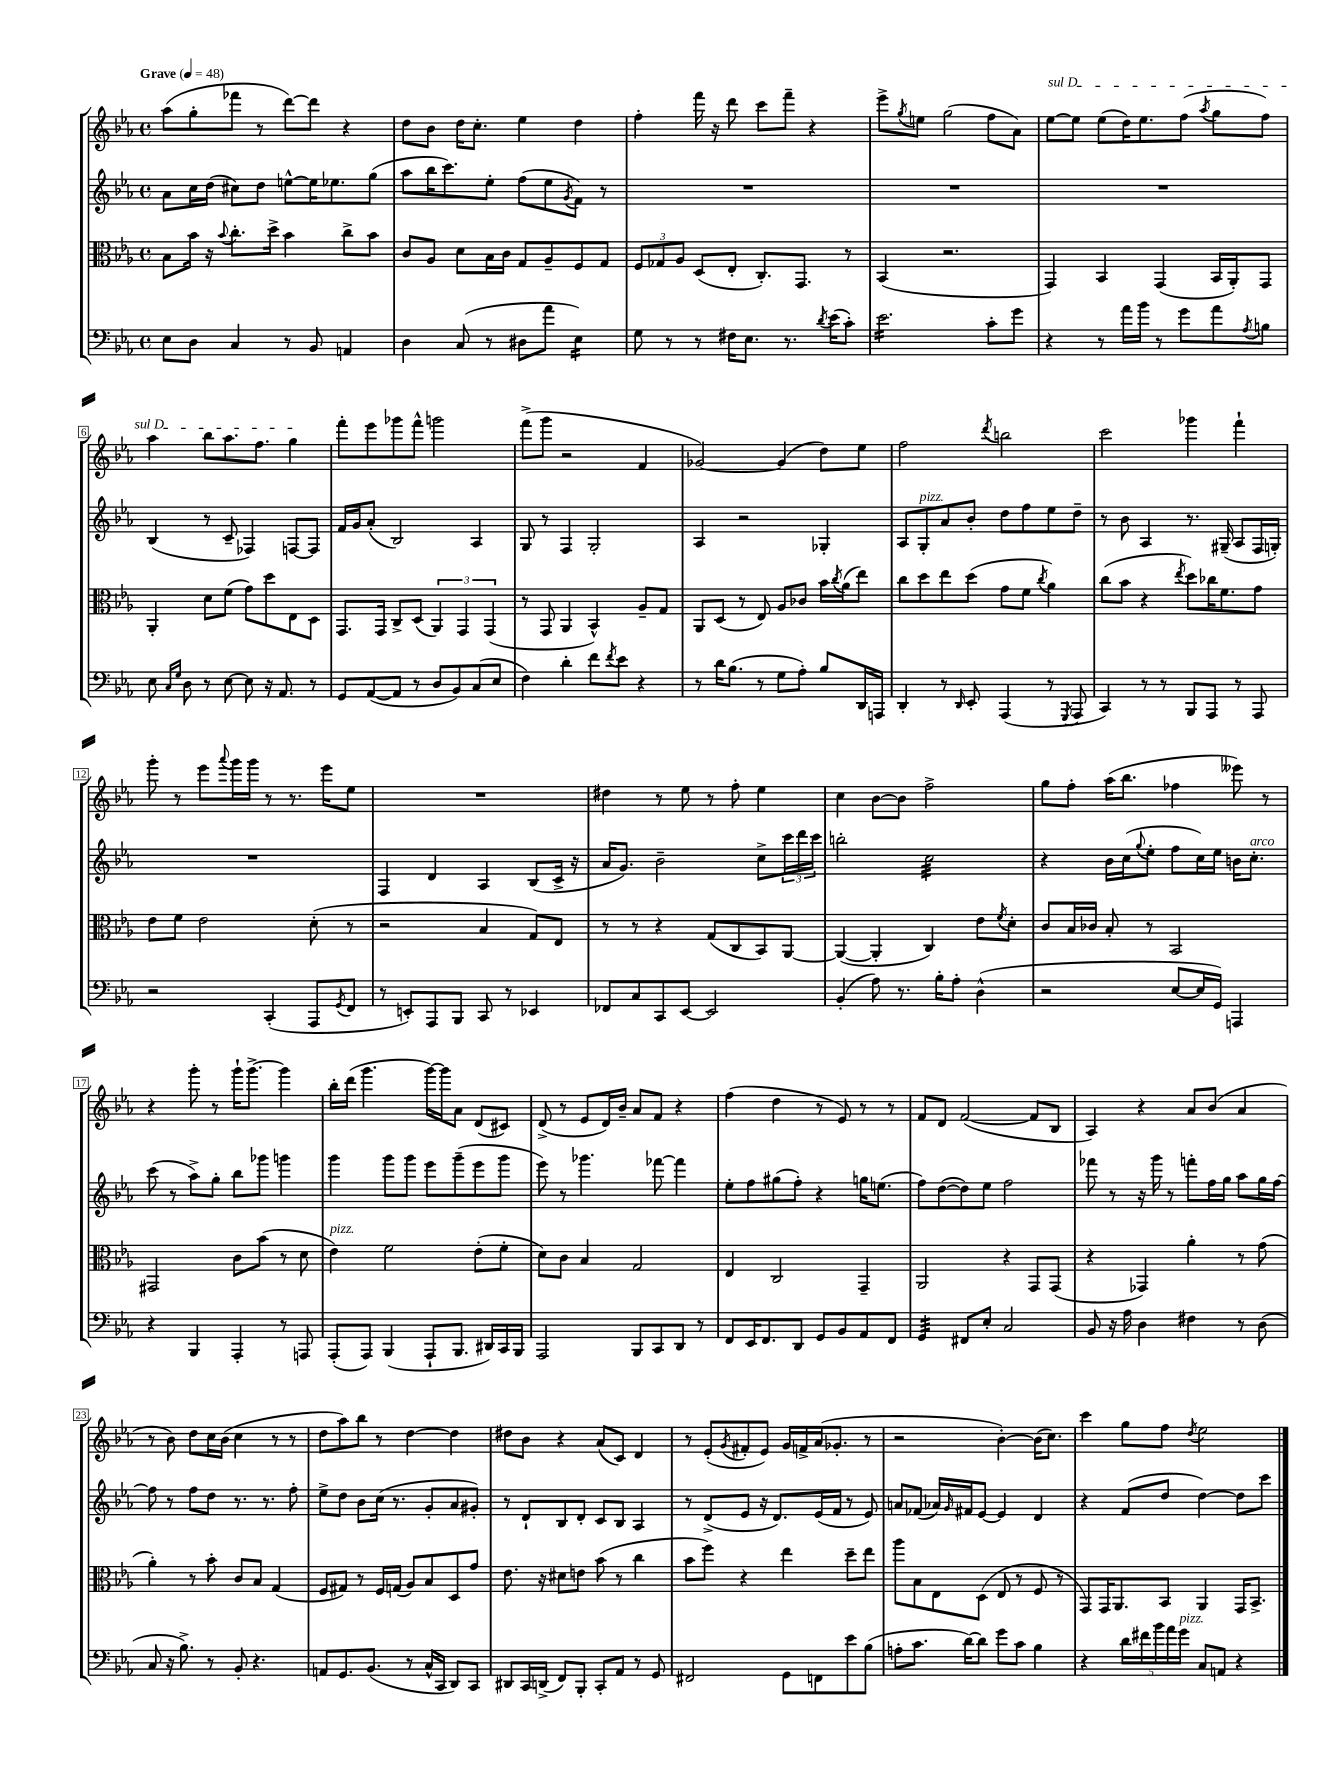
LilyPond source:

<<
\new StaffGroup <<
\new Staff = "s0" {
    \clef treble \key ees \major \defaultTimeSignature \time 4/4 \tempo "Grave" 4 = 48
    aes''8( g''8-. fes'''8 r8 d'''8~) d'''8 r4 |
    d''8 bes'8 d''16 c''8.-. ees''4 d''4 |
    f''4-. f'''16 r16 d'''8 c'''8 f'''8-- r4 |
    ees'''8-> \acciaccatura { g''8 } e''8 g''2( f''8 aes'8) |
    \once \override TextSpanner.bound-details.left.text = \markup { \italic "sul D" } ees''8~\startTextSpan ees''8 ees''8( d''16) ees''8. f''8( \acciaccatura { aes''8 } g''8 f''8) |
    aes''4 bes''8 aes''8. f''8. g''4\stopTextSpan |
    f'''8-. ees'''8 ges'''8 f'''8-^ g'''2 |
    f'''8->( g'''8 r2 f'4 |
    ges'2~) ges'4( d''8) ees''8 |
    f''2 \acciaccatura { d'''8 } b''2 |
    c'''2 ges'''4 f'''4-! |
    g'''8-. r8 ees'''8 \appoggiatura { aes'''8 } g'''16 g'''16 r8 r8. ees'''16 ees''8 |
    R1 |
    dis''4 r8 ees''8 r8 f''8-. ees''4 |
    c''4 bes'8~ bes'8 f''2-> |
    g''8 f''8-. aes''16( bes''8. fes''4 eeses'''8) r8 |
    r4 g'''8-. r8 g'''16-! g'''8.~-> g'''4 |
    bes''16-. d'''16( g'''4. g'''16~) g'''16 aes'8 d'8( cis'8) |
    d'8->( r8 ees'8 d'16) bes'16-- aes'8 f'8 r4 |
    f''4( d''4 r8 ees'8) r8 r8 |
    f'8 d'8 f'2~( f'8 bes8 |
    aes4) r4 aes'8 bes'8( aes'4 |
    r8 bes'8) d''8 c''16 bes'16( c''4 r8 r8 |
    d''8 aes''8) bes''8 r8 d''4~ d''4 |
    dis''8 bes'8 r4 aes'8( c'8) d'4 |
    r8 ees'8-.( \acciaccatura { g'8 } fis'8-. ees'8) g'16 f'16-> aes'16( ges'8.-. r8 |
    r2 bes'4~-.) bes'16( c''8.) |
    c'''4 g''8 f''8 \acciaccatura { d''8 } ees''2 \bar "|." |
}
\new Staff = "s1" {
    \clef treble \key ees \major \defaultTimeSignature \time 4/4
    aes'8 c''16 d''16( cis''8) d''8 e''8~-^ e''16 ees''8. g''8( |
    aes''8 bes''16 c'''8.) ees''8-. f''8( ees''8 \acciaccatura { g'8 } f'8) r8 |
    R1 |
    R1 |
    R1 |
    bes4( r8 c'8-- fes4) f8~ f8 |
    f'16 g'16 aes'8-.( bes2) aes4 |
    g8 r8 f4 g2-. |
    aes4 r2 ges4-. |
    aes8 g8-.^\markup { \italic "pizz." } aes'8 bes'8-. d''8 f''8 ees''8 d''8-- |
    r8 bes'8 aes4 r8. gis16--( aes8 f16 g16-.) |
    R1 |
    f4 d'4 aes4 bes8( c'16-> r16 |
    aes'16 g'8.) bes'2-- c''8-> \tuplet 3/2 { c'''16 d'''16 c'''16 } |
    b''2-. c''2:32 |
    r4 bes'16 c''16( \appoggiatura { g''8 } ees''8-. f''8 c''16) ees''16 b'16 c''8.-.^\markup { \italic "arco" } |
    c'''8( r8 aes''8->) g''8-. bes''8 ges'''8 g'''4 |
    g'''4 g'''8 g'''8 ees'''8 g'''8--( ees'''8 g'''8 |
    ees'''8) r8 ges'''4. fes'''8~ fes'''4 |
    ees''8-. f''8 gis''8( f''8-.) r4 g''16 e''8.( |
    f''8) d''8~( d''8) ees''8 f''2 |
    fes'''8 r8 r16 g'''16 r8 f'''8-. f''16 g''16 aes''8 g''16 f''16~ |
    f''8 r8 f''8 d''8 r8. r8. f''8-. |
    ees''8-> d''8 bes'8 c''16( r8. g'8-. aes'8 gis'8-.) |
    r8 d'8-! bes8 d'8-. c'8 bes8 aes4 |
    r8 d'8->( ees'8 r16 d'8.) ees'16( f'16 r8 ees'8) |
    a'8 fes'8( aes'16) \grace { g'16 } fis'16 ees'8~ ees'4 d'4 |
    r4 f'8( d''8 d''4~) d''8 c'''8 \bar "|." |
}
\new Staff = "s2" {
    \clef alto \key ees \major \defaultTimeSignature \time 4/4
    bes8 bes'16 r16 \appoggiatura { bes'8 } c''8.-. d''16-> bes'4 c''8-> bes'8 |
    c'8 aes8 d'8 bes16 c'16 g8 aes8-- f8 g8 |
    \tuplet 3/2 { f8 ges8 aes8 } d8( ees8-. c8.-.) g,8. r8 |
    bes,4( r2. |
    g,4) bes,4 g,4( bes,16 aes,16-.) g,8 |
    aes,4-. d'8 f'8( g'8) d''8 ees8 d8 |
    g,8. g,16 c8-> d8( \tuplet 3/2 { aes,4) g,4 g,4( } |
    r8 g,8 aes,4 bes,4-^) aes8-- g8 |
    aes,8 d8( r8 ees8) aes8 ces'8 bes'16 \acciaccatura { c''8 } aes'16( ees''8) |
    c''8 d''8 ees''8 d''8( g'8 f'8 \acciaccatura { c''8 } aes'4) |
    c''8( bes'8 r4 \acciaccatura { ees''8 } d''8) ces''16 f'8. g'8 |
    ees'8 f'8 ees'2 d'8-.( r8 |
    r2 bes4 g8) ees8 |
    r8 r8 r4 g8( c8 bes,8) aes,8~ |
    aes,4~( aes,4-. c4) ees'8 \acciaccatura { f'8 } d'8-. |
    c'8 bes16 ces'16 bes8-. r8 bes,2 |
    gis,2 c'8 bes'8( r8 d'8 |
    ees'4^\markup { \italic "pizz." }) f'2 ees'8-.( f'8-. |
    d'8) c'8 bes4 g2 |
    ees4 c2 g,4-- |
    aes,2 r4 g,8 g,8( |
    r4 ges,4) aes'4-. r8 g'8( |
    aes'4-.) r8 bes'8-. c'8 bes8 g4( |
    f8 gis8) r8 f16 g16( aes8) bes8 d8 g'8 |
    ees'8. r16 dis'8 e'8 bes'8( r8 c''4 |
    bes'8 f''8) r4 ees''4 d''8-- ees''8 |
    aes''8 bes8 ees8 d8( ees8 r8 f8 r8 |
    g,8) g,16 aes,8. bes,8 aes,4 g,16 bes,8.-> \bar "|." |
}
\new Staff = "s3" {
    \clef bass \key ees \major \defaultTimeSignature \time 4/4
    ees8 d8 c4 r8 bes,8 a,4 |
    d4 c8( r8 dis8 aes'8 ees4:16) |
    g8 r8 r8 fis16 ees8. r8. \acciaccatura { d'8 } ees'16( c'8-.) |
    ees'2.:16 c'8-. g'8 |
    r4 r8 aes'16 bes'16 r8 g'8 aes'8 \acciaccatura { aes8 } b8 |
    ees8 \grace { c16 g16 } d8 r8 ees8~ ees8 r16 aes,8. r8 |
    g,8 aes,8~( aes,8 r8 d8 bes,8) c8( ees8 |
    f4) d'4-. f'8 \acciaccatura { f'8 } ees'8 r4 |
    r8 d'16 bes8.( r8 g8 aes8-.) bes8 d,16 a,,16 |
    d,4-. r8 \grace { d,16 } ees,8-. aes,,4( r8 \acciaccatura { g,,8 } aes,,8 |
    c,4) r8 r8 bes,,8 aes,,8 r8 aes,,8 |
    r2 c,4-.( aes,,8 \acciaccatura { g,8 } f,8 |
    r8 e,8-.) aes,,8 bes,,8 c,8 r8 ees,4 |
    fes,8 c8 c,8 ees,8~ ees,2 |
    bes,4-.( aes8) r8. bes16-. aes8-. d4-^( |
    r2 ees8~ ees16 g,16) a,,4 |
    r4 bes,,4 aes,,4-. r8 a,,8 |
    aes,,8-.( aes,,8) bes,,4( aes,,8-! bes,,8. dis,16) c,16 bes,,16 |
    aes,,2 bes,,8 c,8 d,8 r8 |
    f,8 ees,16 f,8. d,8 g,8 bes,8 aes,8 f,8 |
    g,4:32 fis,8 ees8-. c2 |
    bes,8 r16 aes16 d4 fis4 r8 d8( |
    c8 r16 bes8.->) r8 bes,8-. r4. |
    a,8 g,8. bes,8.( r8 c16-^ c,16 d,8) c,8 |
    dis,8 c,16 d,16->( f,8) bes,,8-. c,8-. aes,8 r8 g,8 |
    fis,2 g,8 f,8 ees'8 bes8( |
    a8-. c'8. d'16~) d'8 g'8 c'8 bes4 |
    r4 \tuplet 5/4 { d'16 fis'16 bes'16 aes'16 g'16^\markup { \italic "pizz." } } c8 a,8 r4 \bar "|." |
}
>>
>>
\layout { \context { \Score \override BarNumber.stencil = #(make-stencil-boxer 0.1 0.3 ly:text-interface::print) } }
